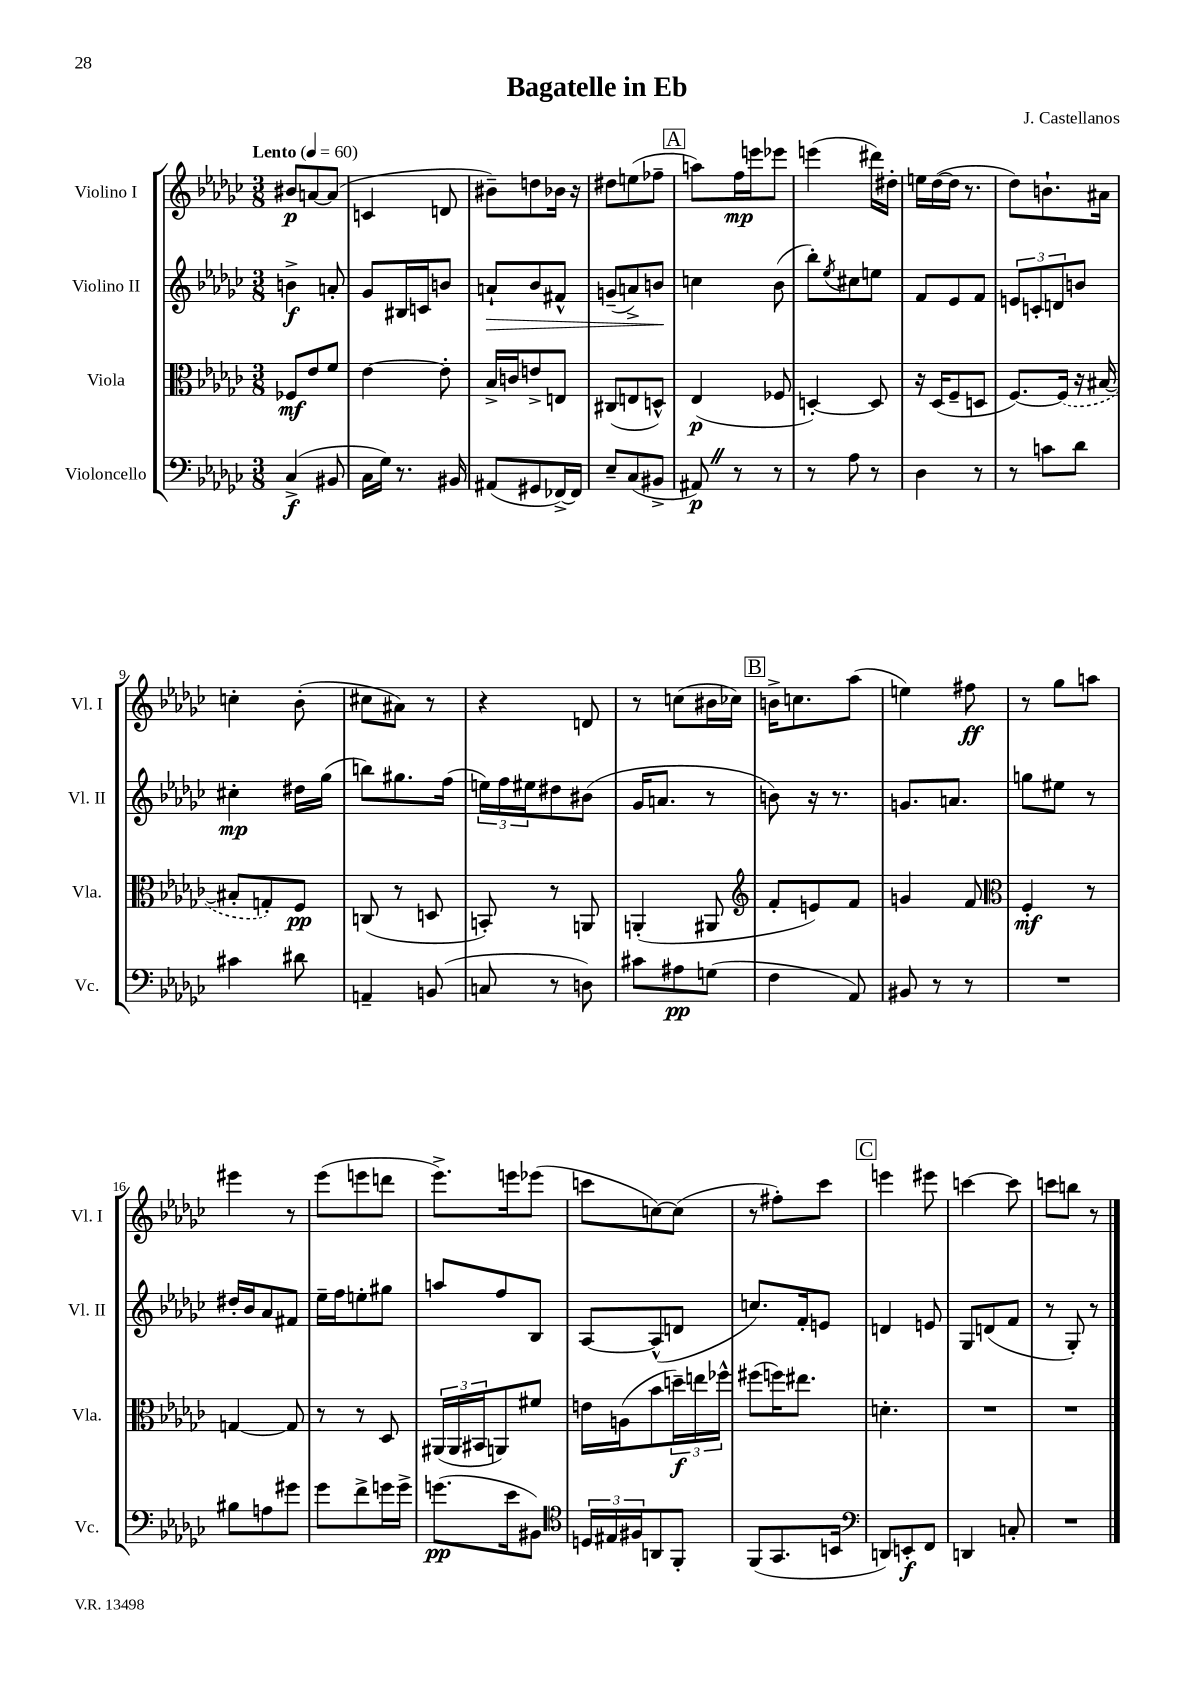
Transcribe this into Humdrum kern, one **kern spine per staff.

**kern	**dynam	**kern	**dynam	**kern	**dynam	**kern	**dynam
*part4	*part4	*part3	*part3	*part2	*part2	*part1	*part1
*staff4	*staff4	*staff3	*staff3	*staff2	*staff2	*staff1	*staff1
*I"Violoncello	*	*I"Viola	*	*I"Violino II	*	*I"Violino I	*
*I'Vc.	*	*I'Vla.	*	*I'Vl. II	*	*I'Vl. I	*
*clefF4	*	*clefC3	*	*clefG2	*	*clefG2	*
*k[b-e-a-d-g-c-]	*	*k[b-e-a-d-g-c-]	*	*k[b-e-a-d-g-c-]	*	*k[b-e-a-d-g-c-]	*
*M3/8	*	*M3/8	*	*M3/8	*	*M3/8	*
*MM60	*	*MM60	*	*MM60	*	*MM60	*
=1	=1	=1	=1	=1	=1	=1	=1
!	!	!	!	!	!	!LO:TX:a:B:t=Lento	!
(4C-^/	f	8F-X/L	mf	4bn^\	f	8b#X/L	p
.	.	8e-/	.	.	.	[8an/	.
8BB#X/	.	8f/J	.	8an'/	.	(8a/J]	.
=2	=2	=2	=2	=2	=2	=2	=2
16C-\LL	.	[4e-\	.	8g-/L	.	4cn/	.
16G-\JJ)	.	.	.	.	.	.	.
8.r	.	.	.	16B#X/L	.	.	.
.	.	.	.	16cn/J	.	.	.
.	.	8e-'\]	.	8bn/J	.	8dn/	.
16BB#X/	.	.	.	.	.	.	.
=3	=3	=3	=3	=3	=3	=3	=3
!	!	!	!	!	!LO:HP:b	!	!
(8AA#X/L	.	16B-^/LL	.	8an`/L	>	8b#X~\L)	.
.	.	16cn/J	.	.	.	.	.
8GG#X/	.	8en^/	.	8b-/	.	8ddn\	.
[16FF-X^/L)	.	8En/J	.	8f#X^^/J	.	16b-X\Jk	.
16FF-/JJ]	.	.	.	.	.	16r	.
=4	=4	=4	=4	=4	=4	=4	=4
8E-~/L	.	(8C#X/L	.	(8gn~/L	.	8dd#X\L	.
(8C-/	.	8En/	.	8an^/)	.	(8een\	.
8BB#X^/J	.	8Dn^^/J)	.	8bn/J	.	8ff-X~\J	.
.	.	.	.	.	]	.	.
!!LO:REH:place=s1:t=A
=5	=5	=5	=5	=5	=5	=5	=5
8AA#XZ/)	p	(4E-/	p	4ccn\	.	8aan\L)	.
8r	.	.	.	.	.	16ff\L	mp
.	.	.	.	.	.	16eeen\J	.
8r	.	8F-X/	.	(8b-\	.	8eee-X\J	.
=6	=6	=6	=6	=6	=6	=6	=6
8r	.	[4Dn'/)	.	8bb-'\L)	.	(4eeen\	.
.	.	.	.	8qee-/	.	.	.
8A-\	.	.	.	8cc#X\	.	.	.
8r	.	8D/]	.	8een\J	.	16ddd#X\LL)	.
.	.	.	.	.	.	16dd#X'\JJ	.
=7	=7	=7	=7	=7	=7	=7	=7
4D-\	.	16r	.	8f/L	.	16een\LL	.
.	.	(16D-/KL	.	.	.	([16dd-\	.
.	.	8F~/	.	8e-/	.	16dd-\JJ]	.
.	.	.	.	.	.	8.r	.
8r	.	8Dn/J	.	8f/J	.	.	.
=8	=8	=8	=8	=8	=8	=8	=8
8r	.	[8.F/L)	.	12en/L	.	8dd-\L)	.
.	.	.	.	12cn'/	.	.	.
8cn\L	.	.	.	.	.	8.bn`\	.
.	.	.	.	12dn/	.	.	.
.	.	(16F/Jk]	.	.	.	.	.
8d-\J	.	16r	.	8bn/J	.	.	.
.	.	[16B#X/	.	.	.	16a#X\Jk	.
!!LO:LB:g=z
=9	=9	=9	=9	=9	=9	=9	=9
4c#X\	.	8B#X'/L]	.	4cc#X'\	mp	4ccn'\	.
.	.	8Gn'/)	.	.	.	.	.
8d#X\	.	8F/J	pp	16dd#X\LL	.	(8b-'\	.
.	.	.	.	(16gg-\JJ	.	.	.
=10	=10	=10	=10	=10	=10	=10	=10
4AAn~/	.	(8Cn/	.	8bbn\L)	.	8cc#X\L	.
.	.	8r	.	8.gg#X\	.	8a#X\J)	.
(8BBn/	.	8Dn/	.	.	.	8r	.
.	.	.	.	(16ff\Jk	.	.	.
=11	=11	=11	=11	=11	=11	=11	=11
8Cn/	.	8BBn'/)	.	24een\LL)	.	4r	.
.	.	.	.	24ff\	.	.	.
.	.	.	.	24ee#X\J	.	.	.
8r	.	8r	.	8dd#X\	.	.	.
8Dn\)	.	8AAn/	.	(8b#X\J	.	8dn/	.
=12	=12	=12	=12	=12	=12	=12	=12
8c#X\L	.	(4AAn'/	.	16g-/KL	.	8r	.
.	.	.	.	8.an/J	.	.	.
8A#X\	pp	.	.	.	.	(8ccn\L	.
(8Gn\J	.	8AA#X/	.	8r	.	16b#X\L	.
.	.	.	.	.	.	16cc-X\JJ)	.
!!LO:REH:place=s1:t=B
=13	=13	=13	=13	=13	=13	=13	=13
*	*	*clefG2	*	*	*	*	*
4F\	.	8f'/L	.	8bn\)	.	16bn^\KL	.
.	.	.	.	.	.	8.ccn\	.
.	.	8en/)	.	16r	.	.	.
.	.	.	.	8.r	.	.	.
8AA-/)	.	8f/J	.	.	.	(8aa-\J	.
=14	=14	=14	=14	=14	=14	=14	=14
8BB#X/	.	4gn/	.	8.gn/L	.	4een\)	.
8r	.	.	.	.	.	.	.
.	.	.	.	8.an/J	.	.	.
8r	.	8f/	.	.	.	8ff#X\	ff
=15	=15	=15	=15	=15	=15	=15	=15
*	*	*clefC3	*	*	*	*	*
4.r	.	4F'/	mf	8ggn\L	.	8r	.
.	.	.	.	8ee#X\J	.	8gg-\L	.
.	.	8r	.	8r	.	8aan\J	.
!!LO:LB:g=z
=16	=16	=16	=16	=16	=16	=16	=16
8B#X\L	.	[4Gn/	.	16dd#X'/LL	.	4eee#X\	.
.	.	.	.	16b-/J	.	.	.
8An\	.	.	.	8a-/	.	.	.
8g#X\J	.	8G/]	.	8f#X/J	.	8r	.
=17	=17	=17	=17	=17	=17	=17	=17
8g-\L	.	8r	.	16ee-~\LL	.	(8eee-\L	.
.	.	.	.	16ff\J	.	.	.
8f^\	.	8r	.	8een'\	.	8eeen\	.
16gn\L	.	8D-/	.	8gg#X\J	.	8dddn\J	.
16g^\JJ	.	.	.	.	.	.	.
=18	=18	=18	=18	=18	=18	=18	=18
(8.gn\L	pp	(24AA#X/LL	.	8aan/L	.	8.eee-^\L)	.
.	.	24AA#/	.	.	.	.	.
.	.	24BB#X/J	.	.	.	.	.
.	.	8AAn/)	.	8ff/	.	.	.
16e-\k	.	.	.	.	.	16eeen\k	.
8BB#X\J)	.	8f#X/J	.	8B-/J	.	(8eee-X\J	.
=19	=19	=19	=19	=19	=19	=19	=19
*clefC4	*	*	*	*	*	*	*
24Dn/LL	.	16en\LL	.	[8A-/L	.	8cccn\L	.
24E#X/	.	.	.	.	.	.	.
.	.	(16An\J	.	.	.	.	.
24F#X/J	.	.	.	.	.	.	.
8AAn/	.	8b-\	.	(8A-^^/]	.	[8ccn\)	.
8FF'/J	.	24ddn~\L)	f	8dn/J	.	(8cc\J]	.
.	.	24een\	.	.	.	.	.
.	.	24ff-X^^\JJ	.	.	.	.	.
=20	=20	=20	=20	=20	=20	=20	=20
(8FF/L	.	(8ff#X\L	.	8.ccn/L)	.	8r	.
8.GG-/	.	16ffn\K)	.	.	.	8ff#X'\L)	.
.	.	8.ee#X\J	.	16f'/k	.	.	.
.	.	.	.	8en/J	.	8ccc-\J	.
16BBn/Jk	.	.	.	.	.	.	.
!!LO:REH:place=s1:t=C
=21	=21	=21	=21	=21	=21	=21	=21
*clefF4	*	*	*	*	*	*	*
8DDn/L)	.	4.dn'\	.	4dn/	.	4eeen\	.
8EEn'/	f	.	.	.	.	.	.
8FF/J	.	.	.	8en/	.	8eee#X\	.
=22	=22	=22	=22	=22	=22	=22	=22
4DDn/	.	4.r	.	8G-/L	.	[4cccn\	.
.	.	.	.	(8dn/	.	.	.
8Cn'/	.	.	.	8f/J	.	8ccc\]	.
=23	=23	=23	=23	=23	=23	=23	=23
4.r	.	4.r	.	8r	.	8cccn\L	.
.	.	.	.	8G-'/)	.	8bbn\J	.
.	.	.	.	8r	.	8r	.
==	==	==	==	==	==	==	==
*-	*-	*-	*-	*-	*-	*-	*-
